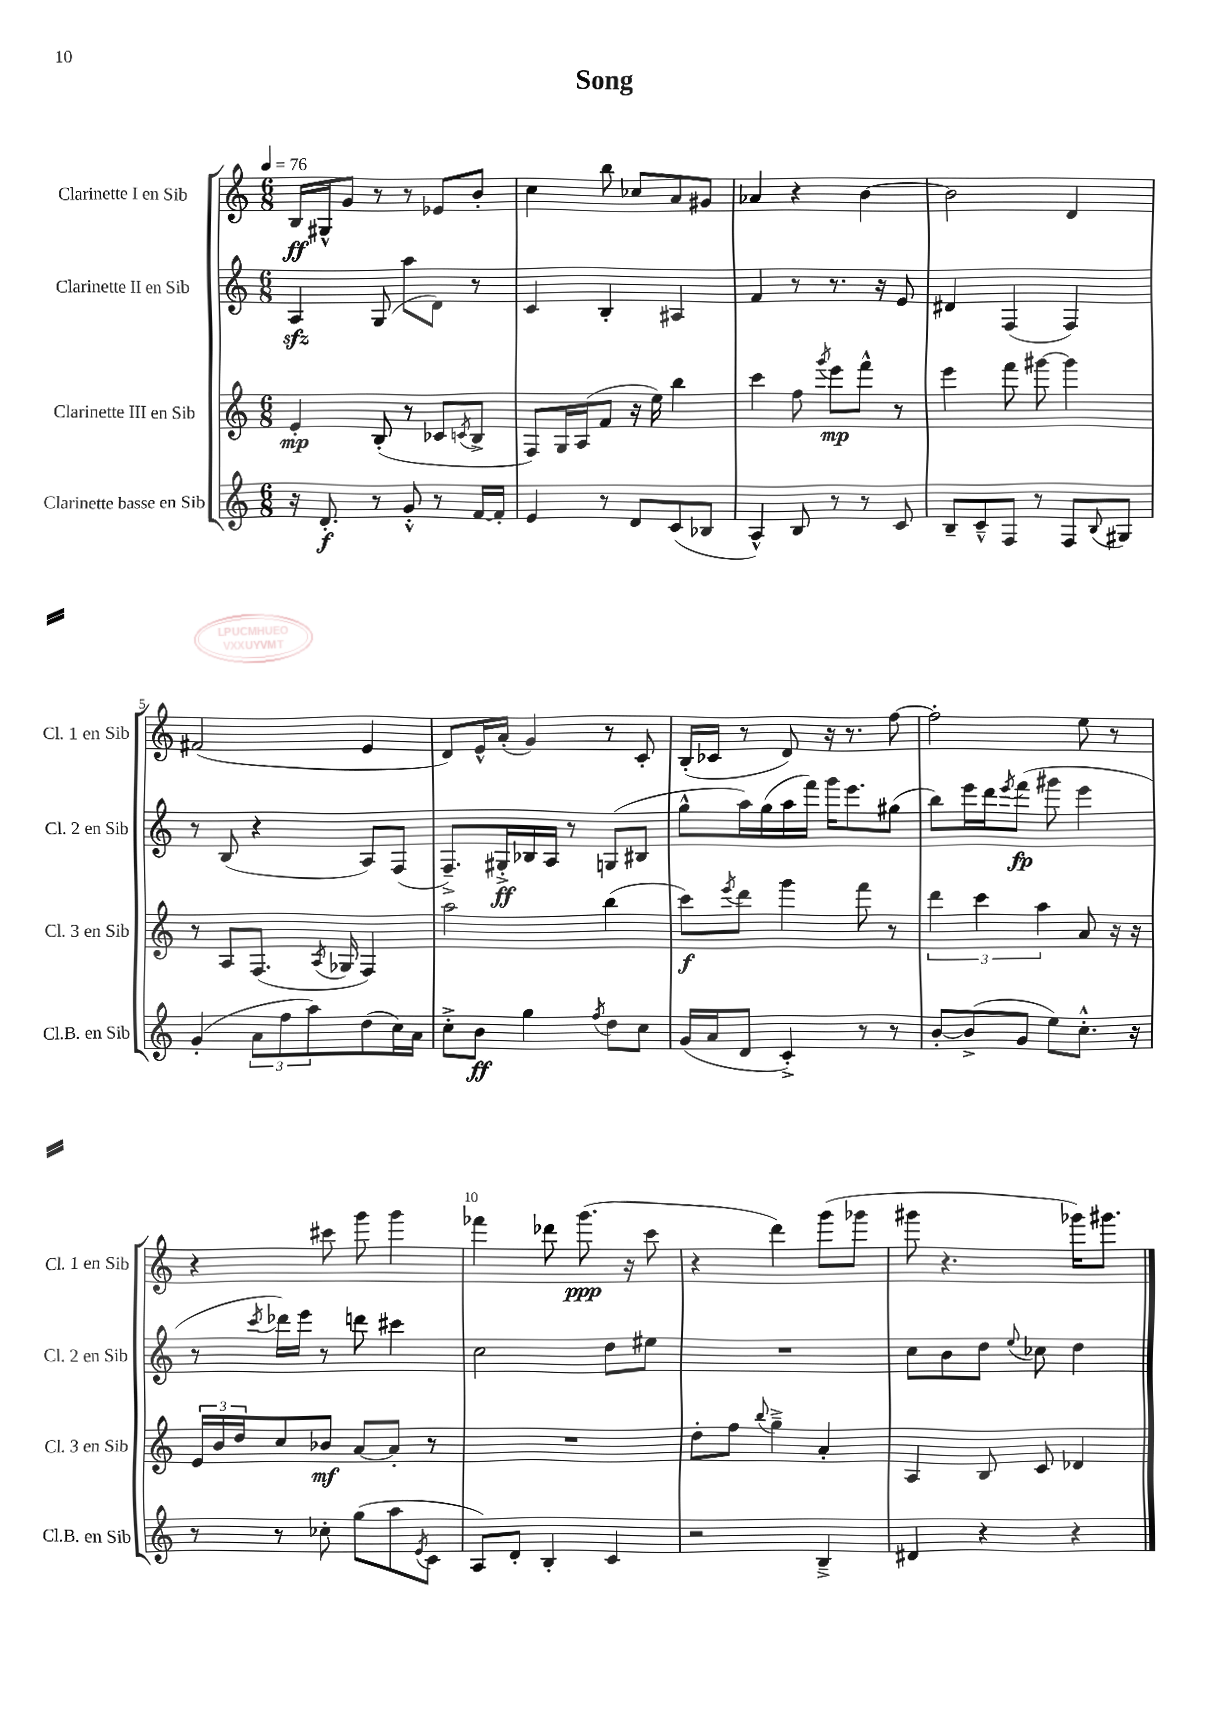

**kern	**dynam	**kern	**dynam	**kern	**dynam	**kern	**dynam
*part4	*part4	*part3	*part3	*part2	*part2	*part1	*part1
*staff4	*staff4	*staff3	*staff3	*staff2	*staff2	*staff1	*staff1
*I"Clarinette basse en Sib	*	*I"Clarinette III en Sib	*	*I"Clarinette II en Sib	*	*I"Clarinette I en Sib	*
*I'Cl.B. en Sib	*	*I'Cl. 3 en Sib	*	*I'Cl. 2 en Sib	*	*I'Cl. 1 en Sib	*
*clefG2	*	*clefG2	*	*clefG2	*	*clefG2	*
*k[]	*	*k[]	*	*k[]	*	*k[]	*
*M6/8	*	*M6/8	*	*M6/8	*	*M6/8	*
*MM76	*	*MM76	*	*MM76	*	*MM76	*
=1	=1	=1	=1	=1	=1	=1	=1
16r	.	4e'/	mp	4Azz/	.	16B/LL	ff
8.d'/	f	.	.	.	.	16G#X^^/J	.
.	.	.	.	.	.	8g/J	.
8r	.	(8B'/	.	(8G/	.	8r	.
8g'^^/	.	8r	.	8aa\L	.	8r	.
8r	.	8c-X/L	.	8d\J)	.	8e-X/L	.
.	.	8qcn/	.	.	.	.	.
[16f/LL	.	8B^/J	.	8r	.	8b'/J	.
16f'/JJ]	.	.	.	.	.	.	.
=2	=2	=2	=2	=2	=2	=2	=2
4e/	.	8F/L)	.	4c/	.	4cc\	.
.	.	16G/L	.	.	.	.	.
.	.	(16A/J	.	.	.	.	.
8r	.	8f/J	.	4B'/	.	8bb\	.
8d/L	.	16r	.	.	.	8cc-X/L	.
.	.	16ee\)	.	.	.	.	.
(8c/	.	4bb\	.	4A#X/	.	8a/	.
8B-X/J	.	.	.	.	.	8g#X/J	.
=3	=3	=3	=3	=3	=3	=3	=3
4A^^/)	.	4ccc\	.	4f/	.	4a-X/	.
8B/	.	8ff\	.	8r	.	4r	.
.	.	8qggg/	.	.	.	.	.
8r	.	8eee\L	mp	8.r	.	.	.
8r	.	8fff^^\J	.	.	.	[4b\	.
.	.	.	.	16r	.	.	.
8c/	.	8r	.	8e/	.	.	.
=4	=4	=4	=4	=4	=4	=4	=4
8B~/L	.	4eee\	.	4d#X/	.	2b\]	.
8c~^^/	.	.	.	.	.	.	.
8F/J	.	8fff\	.	(4F/	.	.	.
8r	.	[8ggg#X\	.	.	.	.	.
8F/L	.	4ggg#\]	.	4F/)	.	4d/	.
8qqB/	.	.	.	.	.	.	.
8G#X/J	.	.	.	.	.	.	.
!!LO:LB:g=z
=5	=5	=5	=5	=5	=5	=5	=5
(4g'/	.	8r	.	8r	.	(2f#X/	.
.	.	8A/L	.	(8B/	.	.	.
12a\L	.	(8.F/J	.	4r	.	.	.
12ff\	.	.	.	.	.	.	.
12aa\)	.	.	.	.	.	.	.
.	.	8qA/	.	.	.	.	.
.	.	16G-X/	.	.	.	.	.
(8dd\	.	4F/)	.	8A/L)	.	4e/	.
16cc\L)	.	.	.	(8F/J	.	.	.
16a\JJ	.	.	.	.	.	.	.
=6	=6	=6	=6	=6	=6	=6	=6
8cc'^\L	.	2aa\	.	8.F~^/L)	.	8d/L)	.
8b\J	ff	.	.	.	.	16e^^/L	.
.	.	.	.	16G#X'^/L	ff	(16a'/JJ	.
4gg\	.	.	.	16B-X/	.	4g/)	.
.	.	.	.	16A/JJ	.	.	.
.	.	.	.	8r	.	.	.
8qff/	.	.	.	.	.	.	.
8dd\L	.	(4bb\	.	(8Gn/L	.	8r	.
8cc\J	.	.	.	8B#X/J	.	8c'/	.
=7	=7	=7	=7	=7	=7	=7	=7
(16g/LL	.	8ccc\L)	f	8gg^^\L	.	(16B'/LL	.
16a/J	.	.	.	.	.	16c-X/JJ	.
.	.	8qeee/	.	.	.	.	.
8d/J	.	8ddd\J	.	16aa\L)	.	8r	.
.	.	.	.	(16gg\	.	.	.
4c'^/)	.	4ggg\	.	16aa\	.	8d/)	.
.	.	.	.	16fff\JJ)	.	.	.
.	.	.	.	16ggg\KL	.	16r	.
.	.	.	.	8.eee\	.	8.r	.
8r	.	8fff\	.	.	.	.	.
8r	.	8r	.	(8gg#X\J	.	[8ff\	.
=8	=8	=8	=8	=8	=8	=8	=8
[8b'/L	.	6ddd\	.	8bb\L)	.	2ff'\]	.
(8b^/]	.	.	.	16eee\L	.	.	.
.	.	6ccc\	.	.	.	.	.
.	.	.	.	16ddd\J	.	.	.
.	.	.	.	8qeee/	.	.	.
8g/J	.	.	.	(8fff\J	fp	.	.
.	.	6aa\	.	.	.	.	.
8ee\L)	.	.	.	8ggg#X\	.	.	.
8.cc'^^\J	.	8a/	.	4eee\	.	8ee\	.
.	.	16r	.	.	.	8r	.
16r	.	16r	.	.	.	.	.
!!LO:LB:g=z
=9	=9	=9	=9	=9	=9	=9	=9
8r	.	24e/LL	.	8r	.	4r	.
.	.	24b/	.	.	.	.	.
.	.	24dd/J	.	.	.	.	.
.	.	.	.	8qccc/	.	.	.
8r	.	8cc/	.	16ddd-X\LL)	.	.	.
.	.	.	.	16eee\JJ	.	.	.
8cc-X'\	.	8b-X/J	mf	8r	.	8ccc#X\	.
(8gg\L	.	[8a/L	.	8dddn\	.	8ggg\	.
8aa\	.	8a'/J]	.	4ccc#X\	.	4ggg\	.
8qe/	.	.	.	.	.	.	.
8c\J	.	8r	.	.	.	.	.
=10	=10	=10	=10	=10	=10	=10	=10
8A/L)	.	2.r	.	2cc\	.	4fff-X\	.
8d'/J	.	.	.	.	.	.	.
4B'/	.	.	.	.	.	8ddd-X\	.
.	.	.	.	.	.	(8.ggg\	ppp
4c/	.	.	.	8dd\L	.	.	.
.	.	.	.	.	.	16r	.
.	.	.	.	8ee#X\J	.	8ccc\	.
=11	=11	=11	=11	=11	=11	=11	=11
2r	.	8dd'\L	.	2.r	.	4r	.
.	.	8ff\J	.	.	.	.	.
.	.	8qqbb/	.	.	.	.	.
.	.	4gg~^\	.	.	.	4ddd\)	.
4B~^/	.	4a'/	.	.	.	(8ggg\L	.
.	.	.	.	.	.	8ggg-X\J	.
=12	=12	=12	=12	=12	=12	=12	=12
4d#X/	.	4A/	.	8cc\L	.	8ggg#X\	.
.	.	.	.	8b\	.	4.r	.
4r	.	8B/	.	8dd\J	.	.	.
.	.	.	.	8qqee/	.	.	.
.	.	8c/	.	8cc-X\	.	.	.
4r	.	4d-X/	.	4dd\	.	16ggg-X\KL)	.
.	.	.	.	.	.	8.ggg#X\J	.
==	==	==	==	==	==	==	==
*-	*-	*-	*-	*-	*-	*-	*-
